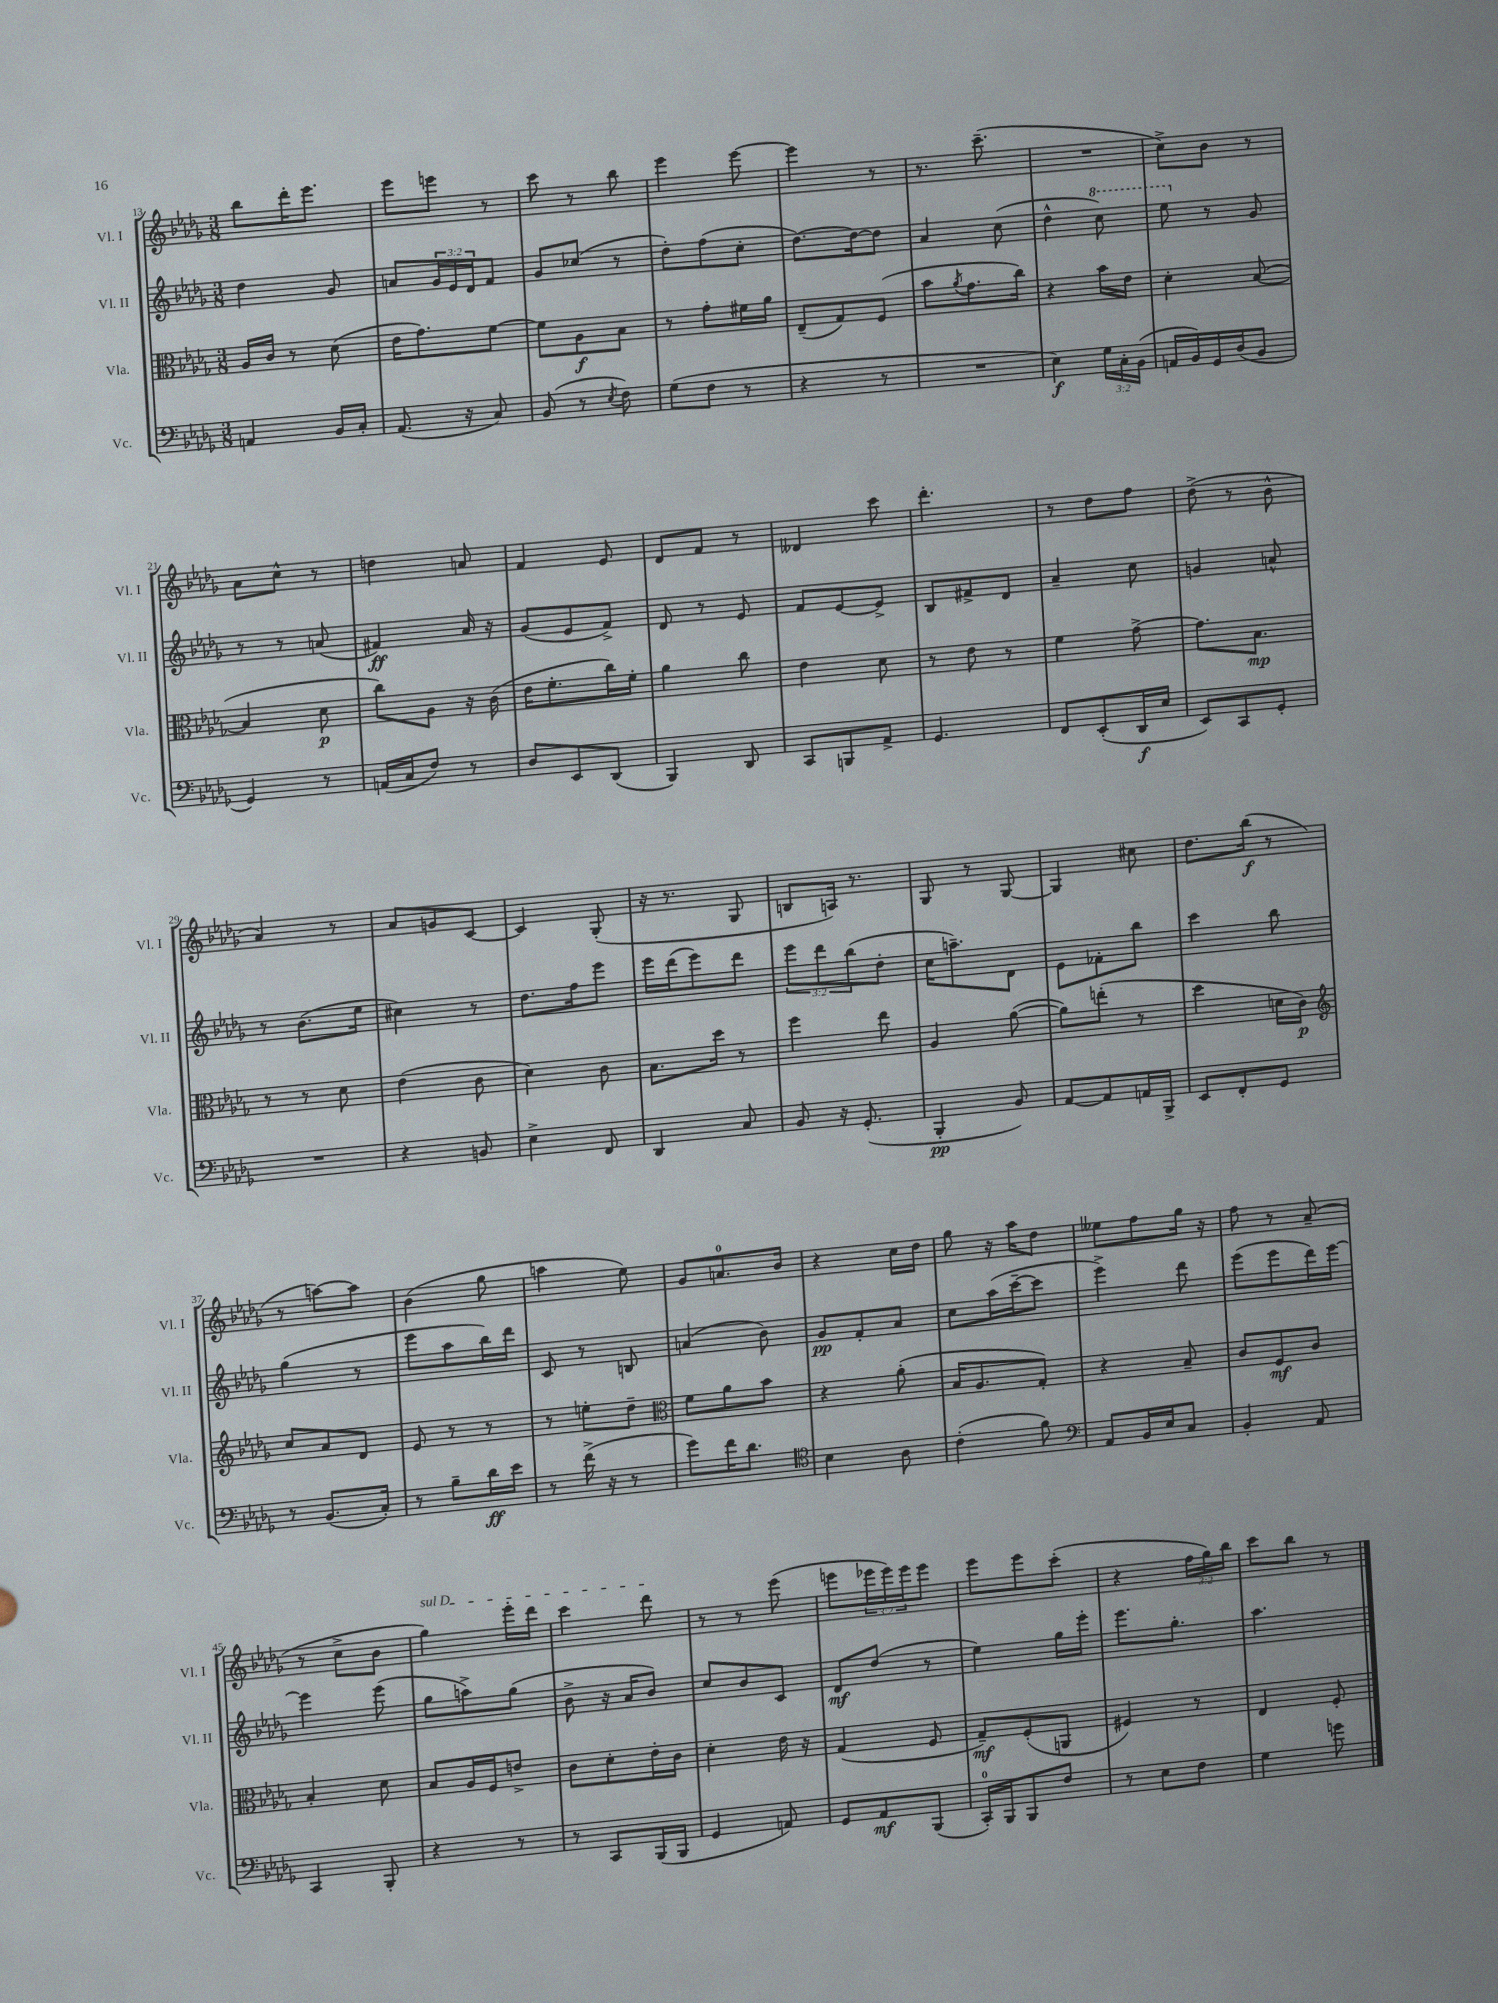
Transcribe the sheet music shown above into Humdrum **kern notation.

**kern	**kern	**kern	**kern
*staff4	*staff3	*staff2	*staff1
*clefF4	*clefC3	*clefG2	*clefG2
*k[b-e-a-d-g-]	*k[b-e-a-d-g-]	*k[b-e-a-d-g-]	*k[b-e-a-d-g-]
*M3/8	*M3/8	*M3/8	*M3/8
4AA	16A-	4dd-	8bb-
.	16c	.	.
.	8r	.	16ddd-'
.	.	.	8.eee-
16BB-	(8d-	8g-	.
16C'	.	.	.
=	=	=	=
(8.AA-	16e-	8a	8eee-
.	8.g-)	.	.
.	.	24g-	8eee
.	.	24e-	.
16r	.	.	.
.	.	24d-	.
8C)	[8f	8f	8r
=	=	=	=
(8BB-	8f]	8g-	8ccc
8r	8A-	(8cc-	8r
8qE-	.	.	.
8F)	8B-	8r	8bb-
=	=	=	=
(8G-	8r	8dd-')	4eee-
8F	8g-'	(8ff	.
8r	16f#	8cc'	[8eee-
.	16a-	.	.
=	=	=	=
4r	(8E-~	[8.dd-)	4eee-]
.	8G-)	.	.
.	.	16dd-_	.
8r	(8F	8dd-]	8r
=	=	=	=
4.r	8b-	4a-	8.r
.	8qa-	.	.
.	8.g-	.	.
.	.	.	(8.ccc~
.	.	(8cc	.
.	16cc)	.	.
=	=	=	=
4E-)	4r	4dd-^^	4.r
24G-	16b-	8ccc)	.
24C'	.	.	.
.	16e-	.	.
(24BB-	.	.	.
=	=	=	=
16AA	4d-'	8eee-	8cc^)
16BB-)	.	.	.
16GG-	.	8r	8b-
(16D-	.	.	.
8BB-	([8B-	8g-	8r
=	=	=	=
4GG-)	4B-]	8r	8a-
.	.	8r	8cc^^
8r	8d-	(8a	8r
=	=	=	=
(16AA	8cc)	4f#)	4dd
16C	.	.	.
8F)	8A-	.	.
8r	16r	16a-	8a
.	(16c	16r	.
=	=	=	=
8D-	16e-	(8g-	4f
.	8.f'	.	.
8EE-	.	8e-	.
(8DD-	16cc)	8f^)	8e-
.	16f'	.	.
=	=	=	=
4BBB-)	4a-	8d-	8d-
.	.	8r	8f
8DD-	8cc	8e-	8r
=	=	=	=
8CC	4e-	8f	4d--
8BBB	.	[8e-	.
8AA-^	8d-	8e-^]	8ccc
=	=	=	=
4.GG-	8r	8B-	4.ddd-'
.	8e-	8f#^	.
.	8r	8d-	.
=	=	=	=
8FF	4f	4a-~	8r
(8EE-'	.	.	8dd-
16DD-	[8g-^	8cc	8ff
16E-	.	.	.
=	=	=	=
8EE-)	8.g-]	4g	(8dd-^
8CC	.	.	8r
.	8.B-	.	.
8GG-'	.	8a^^	8b-^^
=	=	=	=
4.r	8r	8r	4a-)
.	8r	(8.b-	.
.	8d-	.	8r
.	.	16ee-	.
=	=	=	=
4r	(4e-	4cc#)	8a-
.	.	.	8g
8BB	8c	8r	[8c
=	=	=	=
4E-^	4d-)	8.dd-	4c]
.	.	16ff	.
8FF	8c	8eee-	(8G-'
=	=	=	=
4DD-	8.B-	16eee-	16r
.	.	(16ddd-	8.r
.	.	8eee-)	.
.	16dd-	.	.
8C	8r	8ddd-	8G-
=	=	=	=
8BB-	4ff	12eee-	8B
.	.	12ddd-	.
16r	.	.	16A)
.	.	(12bb-	.
(8.GG-'	.	.	8.r
.	8ee-	8dd-'	.
=	=	=	=
4BBB-'	4A-	16cc	8G-
.	.	8.aa~)	.
.	.	.	8r
8BB-)	([8a-	8d-	[8G-
=	=	=	=
[8AA-	8a-])	8e-	4G-]
8AA-]	(8ee'	8f-'	.
16AA	8r	8bb-	8cc#
16BBB-^	.	.	.
=	=	=	=
8EE-	4dd-	4ccc	8.dd-
8FF'	.	.	.
.	.	.	(16bb-
8GG-	16d	8bb-	8r
.	16c)	.	.
=	=	=	=
*	*clefG2	*	*
8r	8cc	(4gg-	8r
(8.BB-	8a-	.	[8aa)
.	8d-	8r	8aa]
16C')	.	.	.
=	=	=	=
8r	8e-	8eee-	(4b-
8B-~	8r	8aa-	.
16d-	8r	16bb-)	8gg-
16e-	.	16ddd-	.
=	=	=	=
8r	8r	8c	4aa
(16f^	8ee'	8r	.
16r	.	.	.
8r	8dd-~	8B	8ee-)
=	=	=	=
*	*clefC3	*	*
8g-)	8f	(4a	8g-
16f	8a-	.	8.a
8.d-	.	.	.
.	8b-	8b-)	.
.	.	.	16b-
=	=	=	=
*clefC4	*	*	*
4B-	4r	8g-	4r
.	.	8f'	.
8A-	(8a-'	8a-	16cc
.	.	.	16dd-
=	=	=	=
(4c'	16B-	8cc	8gg-
.	8.A-	.	.
.	.	(16aa-	16r
.	.	[16ccc~	16aa-
8f)	8G-')	8ccc]	8dd-
=	=	=	=
*clefF4	*	*	*
8AA-	4r	4eee-^)	8ee--
16BB-	.	.	8ff
16E-	.	.	.
8C	8B-~	8ddd-	16gg-
.	.	.	16r
=	=	=	=
4BB-'	8c	(8eee-	8ff
.	8F	8eee-	8r
8AA-	8c	16ddd-)	(8a-~
.	.	[16eee-	.
=	=	=	=
4CC	4B-'	4eee-]	8r
.	.	.	8cc^
8BBB-'	8d-	(8eee-	8b-
=	=	=	=
4r	8B-	8gg-	4gg-)
.	16A-	8aa^)	.
.	16F	.	.
8r	8e^	(8gg-	16eee-'
.	.	.	16ddd-
=	=	=	=
8r	8c	8b-^	4ccc
8CC	8d-'	16r	.
.	.	16a-	.
(16BBB-	16e-'	8b-)	8ddd-
16BBB-	16c	.	.
=	=	=	=
4GG-	4d-'	8cc	8r
.	.	8b-	8r
8AA)	16e-	8c	(8eee-
.	16r	.	.
=	=	=	=
8GG-	(4G-	8d-	8eee
8AA-	.	(8dd-	24eee-
.	.	.	24eee-)
.	.	.	24eee-
(8BBB-	8F	8r	8eee-
=	=	=	=
16CC')	8G-~)	4ee-)	8eee-
16BBB-	.	.	.
8BBB-	(8F'	.	8eee-
8F	8AA	16gg-	(8ccc'
.	.	16eee-'	.
=	=	=	=
8r	4F#)	8.eee-	4r
8E-	.	.	.
.	.	8.gg-'	.
8F	8r	.	24ff
.	.	.	24gg-)
.	.	.	24bb-
=	=	=	=
4G-	4E-	4.aa-	8ccc
.	.	.	8bb-
8g	8F'	.	8r
==	==	==	==
*-	*-	*-	*-
